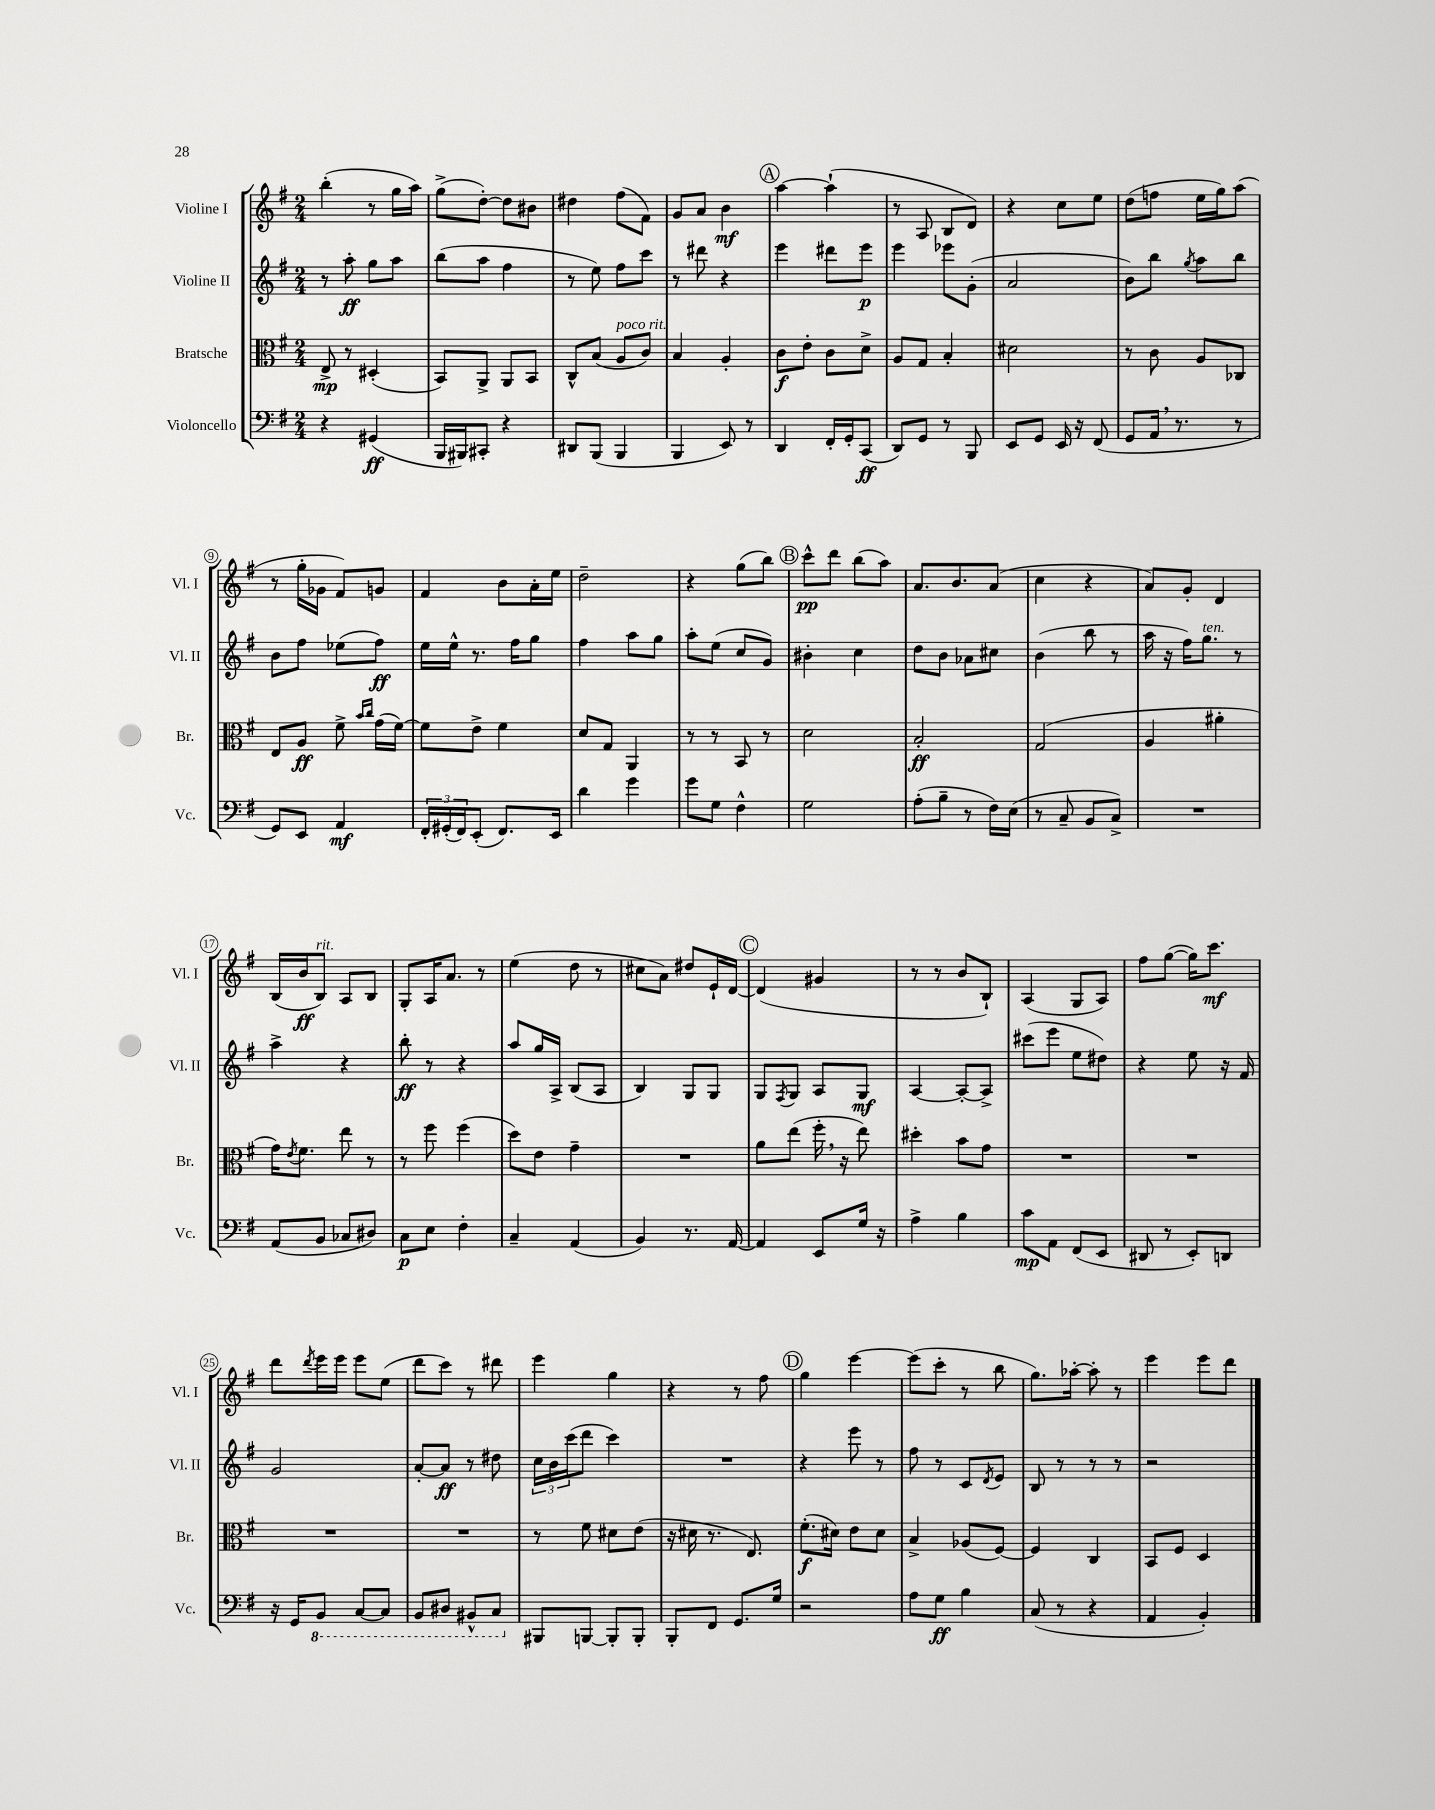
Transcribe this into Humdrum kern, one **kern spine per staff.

**kern	**kern	**kern	**kern
*staff4	*staff3	*staff2	*staff1
*clefF4	*clefC3	*clefG2	*clefG2
*k[f#]	*k[f#]	*k[f#]	*k[f#]
*M2/4	*M2/4	*M2/4	*M2/4
4r	8E^	8r	(4bb'
.	8r	8aa'	.
(4GG#	(4D#'	8gg	8r
.	.	8aa	16gg
.	.	.	16aa)
=	=	=	=
16BBB	8BB)	(8bb	(8gg^
16BBB#)	.	.	.
8CC#'	8AA^	8aa	[8dd')
4r	8AA	4ff#	8dd]
.	8BB	.	8b#
=	=	=	=
8DD#	8C^^	8r	4dd#
(8BBB	(8B	8ee)	.
4BBB	8A	8ff#	(8ff#
.	8c)	8ccc	8f#)
=	=	=	=
4BBB	4B	8r	8g
.	.	8ddd#	8a
8EE)	4A'	4r	4b
8r	.	.	.
=	=	=	=
4DD	8c	4eee	[4aa
.	8e'	.	.
16FF#'	8c	8ddd#	(4aa`]
16GG'	.	.	.
(8CC	8d^	8eee	.
=	=	=	=
8DD)	8A	4eee	8r
8GG	8G	.	8A
8r	4B'	8eee-	8B
8BBB	.	(8g'	8d)
=	=	=	=
8EE	2d#	2a	4r
8GG	.	.	.
16EE	.	.	8cc
16r	.	.	.
(8FF#	.	.	8ee
=	=	=	=
8GG	8r	8b)	(8dd
16AA	8c	8bb	8ff
8.r	.	.	.
.	.	8qgg	.
.	8A	8aa	16ee
.	.	.	16gg)
8r	8C-	8bb	(8aa
=	=	=	=
8GG)	8E	8b	8r
8EE	8A	8ff#	16gg'
.	.	.	16g-
4AA	8f#^	(8ee-	8f#)
.	16qqb	.	.
.	16qqcc	.	.
.	(16g	8ff#)	8g
.	[16f#)	.	.
=	=	=	=
24FF#'	8f#]	16ee	4f#
(24GG#'	.	.	.
.	.	16ee^^	.
24FF#)	.	.	.
(8EE'	8e^	8.r	.
8.FF#)	4f#	.	8b
.	.	16ff#	.
.	.	8gg	16a'
16EE	.	.	16ee
=	=	=	=
4d	8d	4ff#	2dd~
.	8G	.	.
4g	4AA	8aa	.
.	.	8gg	.
=	=	=	=
8g	8r	8aa'	4r
8G	8r	(8ee	.
4F#^^	8BB	8cc	(8gg
.	8r	8g)	8bb)
=	=	=	=
2G	2d	4b#'	8ccc^^
.	.	.	8ddd
.	.	4cc	(8bb
.	.	.	8aa)
=	=	=	=
(8A'	2B'	8dd	8.a
8B~	.	8b	.
.	.	.	8.b
8r	.	8a-	.
16F#)	.	8cc#	(8a
(16E	.	.	.
=	=	=	=
8r	(2G	(4b	4cc
8C~	.	.	.
8BB	.	8bb	4r
8C^)	.	8r	.
=	=	=	=
2r	4A	16aa	8a)
.	.	16r	.
.	.	16ff#)	8g'
.	.	8.gg	.
.	4a#'	.	4d
.	.	8r	.
=	=	=	=
(8AA	16g)	4aa^	(16B
.	8qe	.	.
.	8.f#	.	16b
8BB	.	.	8B)
8C-	8ee	4r	8A
8D#)	8r	.	8B
=	=	=	=
8C	8r	8bb'	8G'
8E	8ff#	8r	16A
.	.	.	8.a
4F#'	(4ff#	4r	.
.	.	.	8r
=	=	=	=
4C~	8dd)	8aa	(4ee
.	8e	16gg	.
.	.	16A^	.
(4AA	4g~	(8B	8dd
.	.	8A	8r
=	=	=	=
4BB)	2r	4B)	8cc#
.	.	.	8a)
8.r	.	8G	8dd#
.	.	8G	16e`
[16AA	.	.	[16d
=	=	=	=
4AA]	8a	8G	(4d]
.	.	8qF#	.
.	(8ee	8G	.
8EE	16ff#'	8A	4g#
.	16r	.	.
16G	8ee)	8G	.
16r	.	.	.
=	=	=	=
4A^	4dd#'	[4A	8r
.	.	.	8r
4B	8b	8A'_	8b
.	8g	8A^]	8B`)
=	=	=	=
8c	2r	(8ccc#	(4A
8AA	.	8eee	.
(8FF#	.	8ee	8G
8EE	.	8dd#)	8A)
=	=	=	=
8DD#	2r	4r	8ff#
8r	.	.	([8gg
8EE')	.	8ee	16gg])
.	.	.	8.ccc
8DD	.	16r	.
.	.	16f#	.
=	=	=	=
16r	2r	2g	8ddd
16GG	.	.	.
.	.	.	8qddd
8BBB	.	.	16eee
.	.	.	16eee
[8CC	.	.	8eee
8CC]	.	.	(8ee
=	=	=	=
8BBB	2r	[8a'	8ddd
8DD#	.	8a]	8ccc)
8BBB#^^	.	8r	8r
8CC	.	8dd#	8ddd#
=	=	=	=
8BBB#	8r	24cc	4eee
.	.	24b	.
.	.	(24ccc	.
[8BBB	8f#	8ddd	.
8BBB']	8d#	4ccc)	4gg
8BBB'	(8e	.	.
=	=	=	=
8BBB'	16r	2r	4r
.	16d#	.	.
8FF#	8.r	.	.
8.GG	.	.	8r
.	8.E)	.	.
.	.	.	8ff#
16G	.	.	.
=	=	=	=
2r	(8.f#'	4r	4gg
.	16d#)	.	.
.	8e	8eee	[4eee
.	8d#	8r	.
=	=	=	=
8A	4B^	8ff#	(8eee]
8G	.	8r	8ccc'
4B	(8A-	8c	8r
.	.	8qd	.
.	[8F#)	8e	8bb
=	=	=	=
(8C	4F#]	8B	8.gg)
8r	.	8r	.
.	.	.	[16aa-'
4r	4C	8r	8aa-']
.	.	8r	8r
=	=	=	=
4AA	8BB	2r	4eee
.	8F#	.	.
4BB')	4D	.	8eee
.	.	.	8ddd
==	==	==	==
*-	*-	*-	*-
